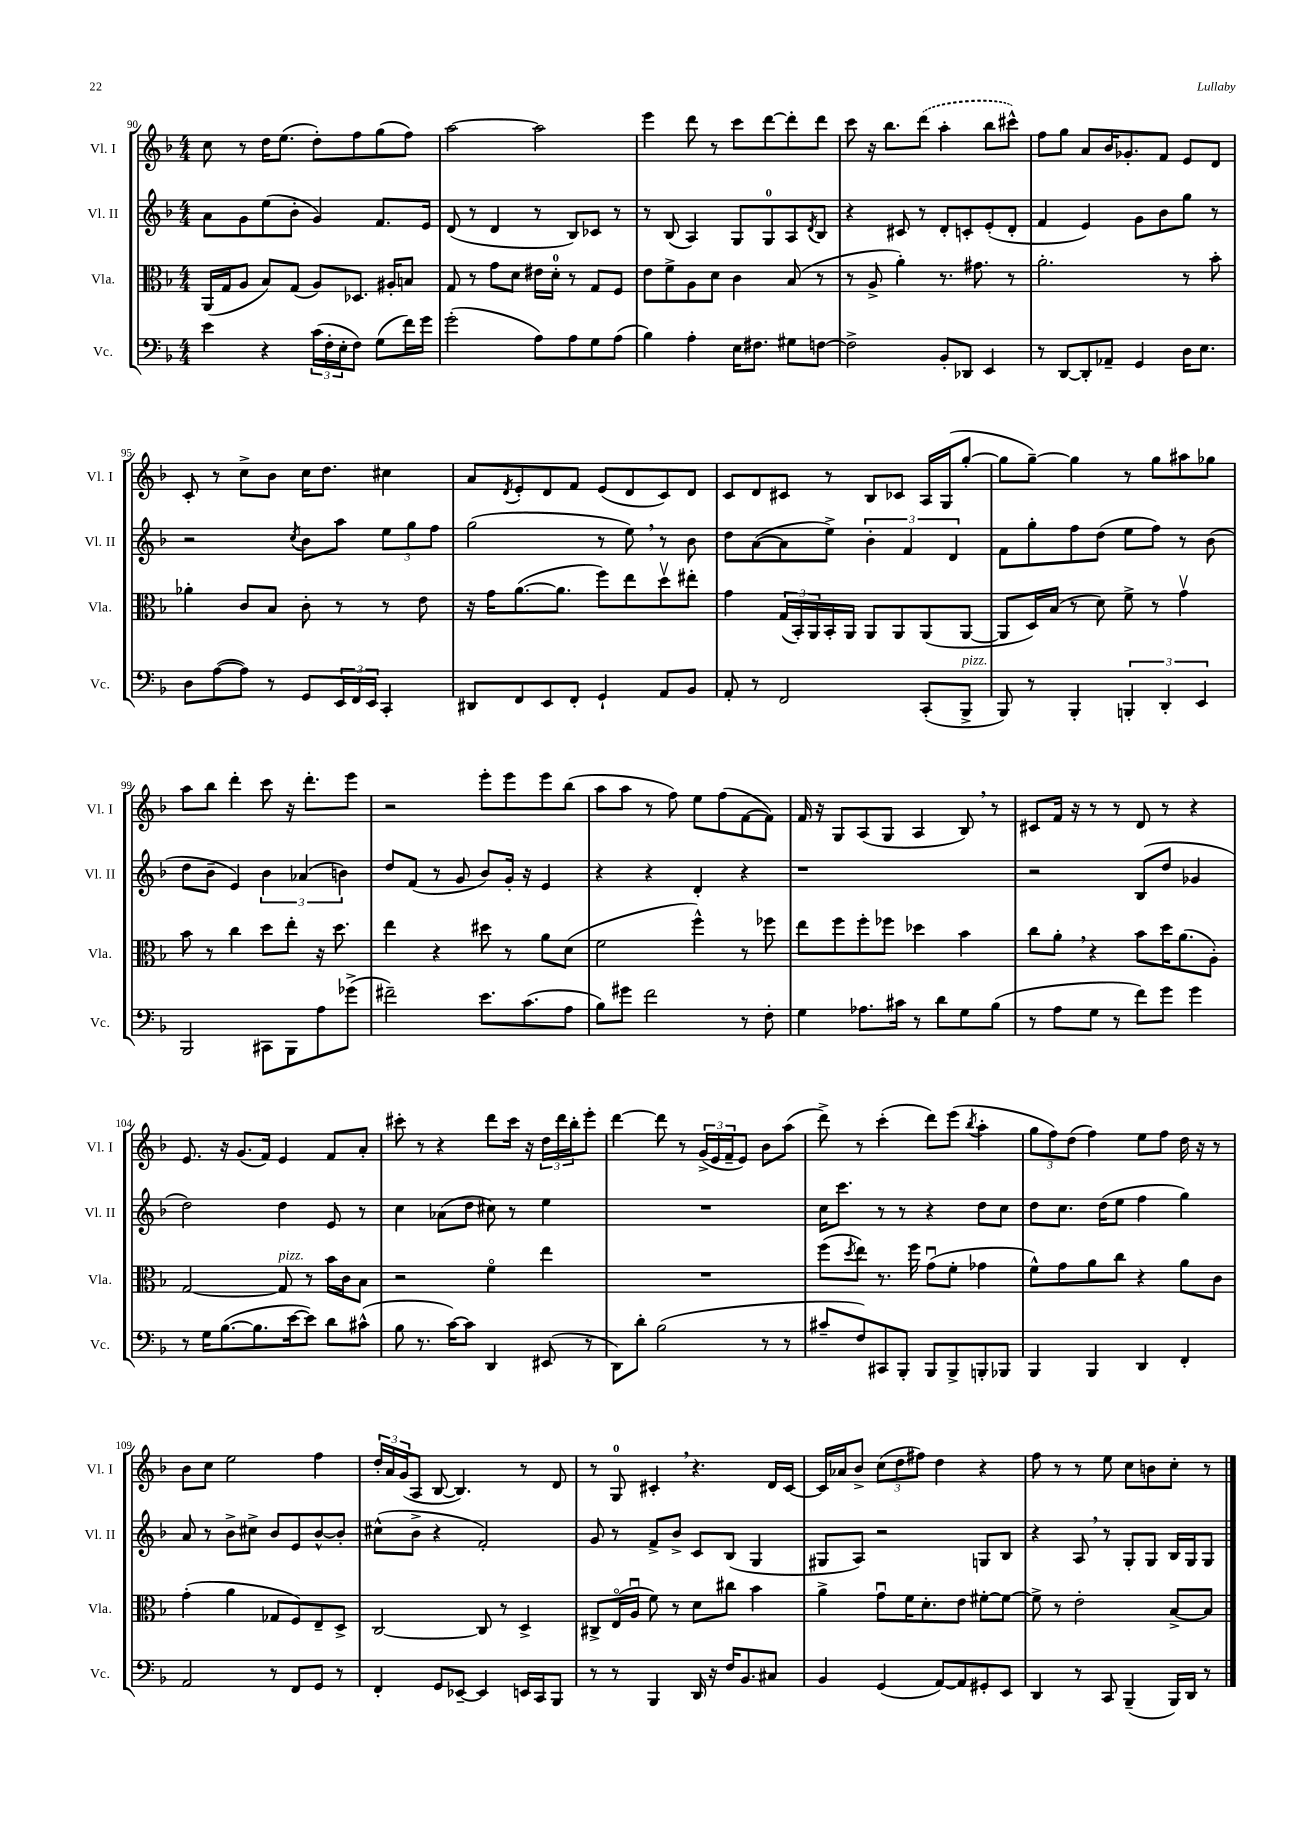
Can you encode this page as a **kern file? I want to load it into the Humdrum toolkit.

**kern	**kern	**kern	**kern
*part4	*part3	*part2	*part1
*staff4	*staff3	*staff2	*staff1
*I"Vc.	*I"Vla.	*I"Vl. II	*I"Vl. I
*I'Vc.	*I'Vla.	*I'Vl. II	*I'Vl. I
*clefF4	*clefC3	*clefG2	*clefG2
*k[b-]	*k[b-]	*k[b-]	*k[b-]
*M4/4	*M4/4	*M4/4	*M4/4
=90	=90	=90	=90
4e\	(16AA/LL	8a\L	8cc\
.	16G/J	.	.
.	8A/J	8g\	8r
4r	8B-/L)	(8ee\	16dd\KL
.	.	.	(8.ee\J
.	(8G/J	8b-'\J	.
(24c\LL	8A/L)	4g/)	8dd'\L)
24F'\	.	.	.
24E'\J	.	.	.
8F\J)	8.D-X/J	.	8ff\
(8G\L	.	8.f/L	(8gg\
.	16A#X'/KL	.	.
16f\L)	8Bn/J	.	8ff\J)
16g\JJ	.	16e/Jk	.
=91	=91	=91	=91
(2g'\	8G/	(8d/	[2aa\
.	8r	8r	.
.	8g\L	4d/	.
.	8d\J	.	.
8A\L)	16e#X\LL	8r	2aa\]
.	16d'\JJ	.	.
8A\	8r	8B-/L)	.
8G\	8G/L	8c-X/J	.
(8A\J	8F/J	8r	.
=92	=92	=92	=92
4B-\)	8e\L	8r	4eee\
.	8f^\	(8B-/	.
4A'\	8A\	4A/)	8ddd\
.	8d\J	.	8r
16E\KL	4c\	8G/L	8ccc\L
8.F#X\J	.	.	.
.	.	8G/	[8ddd\
8G#X\L	(8B-/	8A/	8ddd'\]
.	.	8qd/	.
[8Fn\J	8r	8B-/J	8ddd\J
=93	=93	=93	=93
2F^\]	8r	4r	8ccc\
.	8A^/	.	16r
.	.	.	8.bb-\L
.	4a'\)	8c#X/	.
.	.	8r	(8ddd\J
8BB-'/L	8.r	8d'/L	4aa'\
8DD-X/J	.	8cn'/	.
.	8.g#X\	.	.
4EE/	.	(8e'/	8bb-\L
.	8r	8d'/J	8ccc#X^^\J)
=94	=94	=94	=94
8r	2.a'\	4f/	8ff\L
[8DD/L	.	.	8gg\J
8DD'/]	.	4e/)	8a/L
8AA-X~/J	.	.	16b-/K
.	.	.	8.g-X'/
4GG/	.	8g\L	.
.	.	8b-\	8f/J
16D\KL	8r	8gg\J	8e/L
8.E\J	.	.	.
.	8b-'\	8r	8d/J
!!LO:LB:g=z
=95	=95	=95	=95
8D\L	4a-X'\	2r	8c'/
([8A\	.	.	8r
8A\J])	8c/L	.	8cc^\L
8r	8B-/J	.	8b-\J
.	.	8qcc/	.
8GG/L	8c'\	8b-\L	16cc\KL
.	.	.	8.dd\J
24EE/L	8r	8aa\J	.
24FF/	.	.	.
24EE/JJ	.	.	.
4CC'/	8r	12ee\L	4cc#X\
.	.	12gg\	.
.	8e\	.	.
.	.	12ff\J	.
=96	=96	=96	=96
8DD#X/L	16r	(2gg\	8a/L
.	16g\KL	.	.
.	.	.	8qd/
8FF/	([8.a\	.	8e'/
8EE/	.	.	8d/
.	8.a\J]	.	.
8FF'/J	.	.	8f/J
4GG`/	8ff\L)	8r	(8e/L
.	8ee\	8ee,\)	8d/
8AA/L	8ddv\	8r	8c/)
8BB-/J	8ee#X'\J	8b-\	8d/J
=97	=97	=97	=97
8AA'/	4g\	8dd\L	8c/L
8r	.	([8a\	8d/
2FF/	(24G/LL	8a\]	8c#X/J
.	24BB-'/)	.	.
.	24AA/	.	.
.	16BB-'/	8ee^\J)	8r
.	16AA/JJ	.	.
.	8AA/L	6b-'\	8B-/L
.	8AA/	.	8c-X/J
.	.	6f/	.
(8CC'/L	(8AA/	.	16A/LL
.	.	.	(16G/J
.	.	6d/	.
!LO:TX:a:i:t=pizz.	!	!	!
8BBB-^/J	[8AA/J	.	[8gg'/J
=98	=98	=98	=98
8BBB-/)	8AA/L]	8f\L	8gg\L]
8r	16D/L)	8gg'\	[8gg~\J)
.	(16B-/JJ	.	.
4BBB-'/	8r	8ff\	4gg\]
.	8d\)	(8dd\J	.
6BBBn'/	8f^\	8ee\L	8r
.	8r	8ff\J)	8gg\L
6DD'/	.	.	.
.	4gv\	8r	8aa#X\
6EE/	.	.	.
.	.	(8b-\	8gg-X\J
!!LO:LB:g=z
=99	=99	=99	=99
2BBB-/	8b-\	8dd\L	8aa\L
.	8r	8b-~\J	8bb-\J
.	4cc\	4e/)	4ddd'\
8CC#X\L	8dd\L	6b-\	8ccc\
8BBB-\	8ee'\J	.	16r
.	.	(6a-X/	.
.	.	.	8.ddd'\L
8A\	16r	.	.
.	8.dd\	.	.
.	.	6bn\)	.
(8g-X^\J	.	.	8eee\J
=100	=100	=100	=100
2f#X~\)	4ee\	8dd/L	2r
.	.	(8f/J	.
.	4r	8r	.
.	.	8g/	.
8.e\L	8dd#X\	8b-/L)	8eee'\L
.	8r	16g'/Jk	8eee\
(8.c\	.	16r	.
.	8a\L	4e/	8eee\
8A\J	(8d\J	.	(8bb-\J
=101	=101	=101	=101
8B-\L)	2f\	4r	8aa\L
8g#X\J	.	.	8aa\J
2f\	.	4r	8r
.	.	.	8ff\)
.	4ff^^\)	4d'/	8ee\L
.	.	.	(8ff\
8r	8r	4r	[8f\
8F'\	8ff-X\	.	8f\J])
=102	=102	=102	=102
4G\	8ee\L	1r	16f/
.	.	.	16r
.	8ff\	.	8G/L
8.A-X\L	8ff'\	.	(8A/
.	8ff-X\J	.	8G/J
16c#X\Jk	.	.	.
8r	4dd-X\	.	4A/
8d\L	.	.	.
8G\	4b-\	.	8B-,/)
(8B-\J	.	.	8r
=103	=103	=103	=103
8r	8cc\L	2r	8c#X/L
8A\L	8a',\J	.	16f/Jk
.	.	.	16r
8G\J	4r	.	8r
8r	.	.	8r
8f\L)	8b-\L	(8B-/L	8d/
8g\J	16dd\K	8dd/J	8r
.	(8.a\	.	.
4g\	.	4g-X/	4r
.	8A'\J)	.	.
!!LO:LB:g=z
=104	=104	=104	=104
8r	[2G/	2dd\)	8.e/
16G\KL	.	.	.
([8.B-\	.	.	16r
.	.	.	(8.g/L
8.B-\]	.	.	.
.	.	.	16f/Jk)
!	!LO:TX:a:i:t=pizz.	!	!
.	8G/]	4dd\	4e/
[16e\k	.	.	.
8e\J])	8r	.	.
8d\L	16b-\LL	8e/	8f/L
.	16c\J	.	.
(8c#X^^\J	8B-\J	8r	8a'/J
=105	=105	=105	=105
8B-\	2r	4cc\	8ccc#X'\
8.r	.	.	8r
.	.	(8a-X\L	4r
[16c\KL)	.	.	.
8c\J]	.	8dd\J	.
4DD/	4f\	8cc#X\)	8ddd\L
.	.	8r	16ccc#\Jk
.	.	.	16r
(8EE#X/	4ee\	4ee\	24dd\LL
.	.	.	24ddd\
.	.	.	24bb-'\J
8r	.	.	8eee'\J
=106	=106	=106	=106
8DD\L)	1r	1r	[4ddd\
8d'\J	.	.	.
(2B-\	.	.	8ddd\]
.	.	.	8r
.	.	.	(24g^/LL
.	.	.	24e/
.	.	.	24f~/J
.	.	.	8e/J)
8r	.	.	8b-\L
8r	.	.	(8aa\J
=107	=107	=107	=107
8c#X~/L	(8ff\L	16cc\KL	8ddd^\)
.	.	8.ccc\J	.
.	8qdd/	.	.
8F/)	8ee\J)	.	8r
8CC#X/	8.r	8r	(4ccc'\
8BBB-'/J	.	8r	.
.	16ff\	.	.
8BBB-/L	(8gu\L	4r	8ddd\L)
8BBB-^/	8f'\J	.	(8eee\J
.	.	.	8qbb-/
8BBBn'/	4g-X\	8dd\L	4aa'\
8BBB-X/J	.	8cc\J	.
=108	=108	=108	=108
4BBB-/	8f^^\L)	8dd\L	12gg\L
.	.	.	12ff\)
.	8g\	8.cc\J	.
.	.	.	(12dd\J
4BBB-/	8a\	.	4ff\)
.	.	(16dd\KL	.
.	8cc\J	8ee\J	.
4DD/	4r	4ff\	8ee\L
.	.	.	8ff\J
4FF'/	8a\L	4gg\)	16dd\
.	.	.	16r
.	8c\J	.	8r
!!LO:LB:g=z
=109	=109	=109	=109
2AA/	(4g'\	8a/	8b-\L
.	.	8r	8cc\J
.	4a\	8b-^\L	2ee\
.	.	8cc#X^\J	.
8r	8G-X/L	8b-/L	.
8FF/L	8F/)	8e/	.
8GG/J	8E~/	[8b-^^/	4ff\
8r	8D^/J	8b-'/J]	.
=110	=110	=110	=110
4FF'/	[2C/	(8cc#X^^\L	24dd'/LL
.	.	.	24a/
.	.	.	(24g/J
.	.	8b-^\J	8A/J
8GG/L	.	4r	[8B-/
[8EE-X~/J	.	.	4.B-/])
4EE-/]	8C/]	2f'/)	.
.	8r	.	.
16EEn/LL	4D^/	.	8r
16CC/J	.	.	.
8BBB-/J	.	.	8d/
=111	=111	=111	=111
8r	8C#X^/L	8g/	8r
8r	(16E/L	8r	8G/
.	16Au/JJ	.	.
4BBB-/	8f\)	8f^/L	4c#X',/
.	8r	8b-^/J	.
16DD/	8d\L	8c/L	4.r
16r	.	.	.
16F/KL	8cc#X\J	(8B-/J	.
8.BB-/	.	.	.
.	4b-\	4G/	.
8C#X/J	.	.	16d/LL
.	.	.	[16c#/JJ
=112	=112	=112	=112
4BB-/	4a^\	8G#X/L	16c#/LL]
.	.	.	16a-X/J
.	.	8A/J)	8b-^/J
(4GG/	8gu\L	2r	(12cc\L
.	.	.	12dd\
.	16f\K	.	.
.	.	.	12ff#X\J)
.	8.d'\	.	.
[8AA/L)	.	.	4dd\
8AA/]	8e\J	.	.
8GG#X'/	[8f#X'\L	8Gn/L	4r
8EE/J	8f#\J_	8B-/J	.
=113	=113	=113	=113
4DD/	8f#^\]	4r	8ff\
.	8r	.	8r
8r	2e'\	8A,/	8r
8CC/	.	8r	8ee\
(4BBB-~/	.	8G'/L	8cc\L
.	.	8G/J	8bn\
16BBB-/LL)	[8B-^/L	16B-/LL	8cc'\J
16DD/JJ	.	16G/J	.
8r	8B-/J]	8G/J	8r
==	==	==	==
*-	*-	*-	*-
